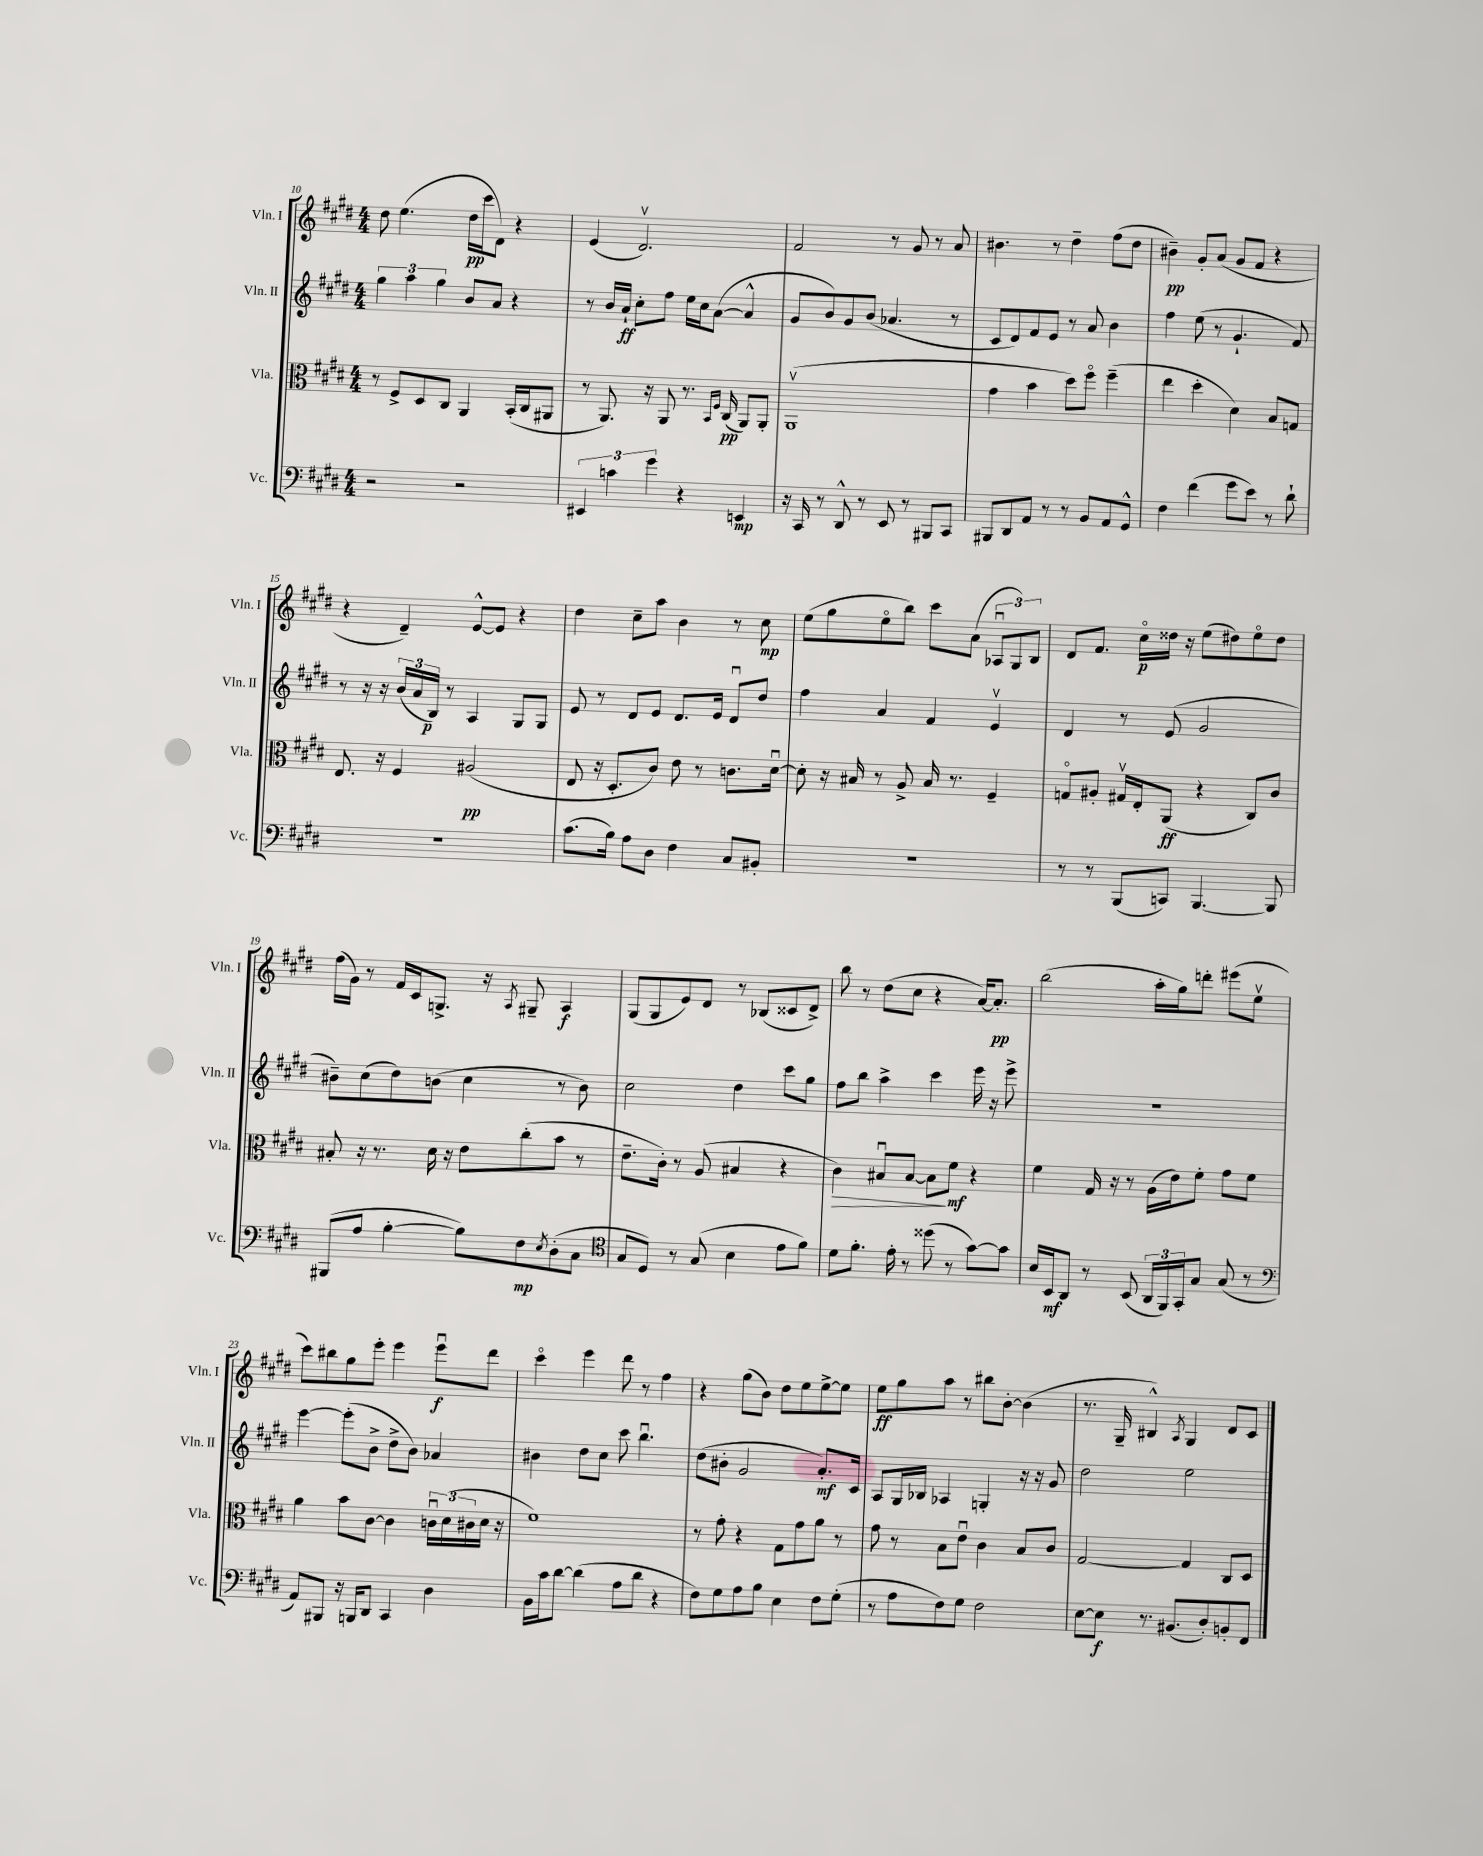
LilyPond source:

<<
\new StaffGroup <<
\new Staff = "s0" \with { instrumentName = "Vln. I" shortInstrumentName = "Vln. I" } {
    \clef treble \key e \major \numericTimeSignature \time 4/4
    dis''8 e''4.( dis''16\pp cis'''16 dis'8) r4 |
    e'4( dis'2.\upbow) |
    fis'2 r8 gis'8 r8 a'8 |
    bis'4. r8 dis''4-- fis''8( dis''8 |
    bis'4--\pp) gis'8-. a'8( gis'8 fis'8 r4 |
    r4 dis'4--) e'8~-^ e'8 r4 |
    dis''4 cis''8-- a''8 b'4 r8 cis''8\mp |
    e''8( gis''8 e''8\flageolet b''8) cis'''8 a'8( \tuplet 3/2 { aes8\downbow gis8) b8 } |
    dis'8 fis'8. cis''16\flageolet\p disis''16 r16 e''8( dis''8) e''8\flageolet dis''8 |
    fis''16( gis'16) r8 fis'16 cis'16 g8.-> r16 \acciaccatura { a8 } gis8-- a4\f |
    gis8( gis8 e'8) dis'8 r8 bes8( cisis'8 dis'8->) |
    b''8 r8 dis''8( cis''8 r4 a'16~) a'8.-.\pp |
    b''2( a''16-. gis''16) d'''8-. eis'''8( e''8\upbow |
    cis'''8) bis''8 gis''8 e'''8-. e'''4 e'''8\downbow\f dis'''8 |
    cis'''4\flageolet e'''4 dis'''8 r8 fis''4 |
    r4 gis''8( b'8) dis''8 e''8 e''8~-> e''8 |
    e''8\ff gis''8 a''8 r8 bis''8 b'8~-. b'4( |
    r8. gis16-- bis4-^) \acciaccatura { a8 } gis4 dis'8 cis'8 \bar "|." |
}
\new Staff = "s1" \with { instrumentName = "Vln. II" shortInstrumentName = "Vln. II" } {
    \clef treble \key e \major \numericTimeSignature \time 4/4
    \tuplet 3/2 { gis''4 a''4 gis''4 } b'8 a'8 r4 |
    r8 b'16 a'16-!\ff cis''8-. fis''8 e''16 cis''16 a'8~( a'4-^ |
    gis'8 b'8) gis'8 b'8( aes'4. r8 |
    cis'8 dis'8) fis'8 e'8 r8 a'8 b'4 |
    fis''4 e''8( r8 gis'4.-! fis'8) |
    r8 r16 r16 \tuplet 3/2 { b'16( a'16 b16\p) } r8 a4 gis8 gis8 |
    e'8 r8 dis'8 e'8 dis'8. e'16 dis'8\downbow dis''8 |
    fis''4 a'4 fis'4 e'4\upbow |
    dis'4 r8 e'8( gis'2 |
    bis'8--) cis''8( dis''8) b'8( cis''4 r8 b'8) |
    cis''2 dis''4 cis'''8 gis''8 |
    fis''8 b''8 a''4-> cis'''4 e'''16 r16 e'''8-> |
    R1 |
    e'''4~ e'''8-.( b'8-> dis''8-> b'8) aes'4 |
    bis'4 dis''8 cis''8 cis'''8 b''4.\downbow |
    dis''8( bis'8-. gis'2 a'8.-.\mf) cis'16 |
    a8 gis16 bes16 aes4 g4-. r16 r16 gis'8 |
    dis''2 e''2 \bar "|." |
}
\new Staff = "s2" \with { instrumentName = "Vla." shortInstrumentName = "Vla." } {
    \clef alto \key e \major \numericTimeSignature \time 4/4
    r8 fis8-> dis8 cis8 a,4 b,16-.( cis16 ais,8 |
    r8 a,8.) r16 a,8 r8. \grace { b,16 fis16 } cis16\pp( a,8) a,8-. |
    a,1\upbow( |
    gis'4 b'4 dis''8) fis''8\flageolet fis''4--( |
    e''4 dis''4-. dis'4) b8 g8 |
    e8. r16 fis4 ais2\pp( |
    e8 r16 dis8.-. cis'8) e'8 r8 c'8. dis'16~\downbow |
    dis'8-. r16 bis16 r8 a8-> bis16 r8. fis4-- |
    g8\flageolet ais8-. gis16\upbow e16-. a,8\ff( r4 cis8) cis'8 |
    bis8-. r16 r8. dis'16 r16 e'8 cis''8-.( b'8 r8 |
    e'8.-- cis'16-.) r8 a8( bis4 r4 |
    cis'4\>) bis8\downbow bis8~ bis8\! fis'8\mf r4 |
    fis'4 gis16 r16 r8 a16( e'16) fis'8-. gis'8 fis'8 |
    a'4 b'8 cis'8~ cis'4 \tuplet 3/2 { c'16\downbow dis'16( cis'16 } dis'16 r16 |
    fis'1) |
    r8 gis'8-. r4 gis8 gis'8 a'8 r8 |
    gis'8 r8 b8 e'8\downbow cis'4 b8 cis'8 |
    gis2~ gis4 cis8 dis8 \bar "|." |
}
\new Staff = "s3" \with { instrumentName = "Vc." shortInstrumentName = "Vc." } {
    \clef bass \key e \major \numericTimeSignature \time 4/4
    r2 r2 |
    \tuplet 3/2 { eis,4 c'4 gis'4 } r4 e,4\mp |
    r16 cis,16 r8 dis,8-^ r8 e,8 r8 bis,,8 cis,8 |
    bis,,8 dis,8 a,8 r8 r8 b,8 a,8 gis,8-^ |
    fis4 fis'4( gis'8 e'8) r8 dis'8-! |
    R1 |
    cis'8.( b16) a8 dis8 fis4 cis8 bis,8-. |
    R1 |
    r8 r8 b,,8( c,8) b,,4.~ b,,8 |
    bis,,8( a8 b4~-. b8) fis8\mp \acciaccatura { e8 } dis8-.( cis8 |
    \clef tenor gis8 dis8) r8 gis8( b4 e'8 fis'8) |
    dis'8 fis'8.-. e'16-. r8 disis''8( r8 gis'8~) gis'8 |
    b16 b,16\mf a,8 r8 b,8( \tuplet 3/2 { a,16 fis,16) gis,16-. } gis8 gis8( r8 |
    \clef bass a,8) bis,,8 r16 b,,16 dis,8 cis,4 dis4 |
    b,16 cis'16 dis'8~ dis'4( a8 dis'8 r4 |
    fis8) gis8 a8 b8 e4 fis8 gis8-.( |
    r8 a8 fis8) gis8 fis2 |
    e8~ e8\f r8. bis,8.( dis8-.) b,8-. fis,8 \bar "|." |
}
>>
>>
\layout { \context { \Score currentBarNumber = #10 } }
